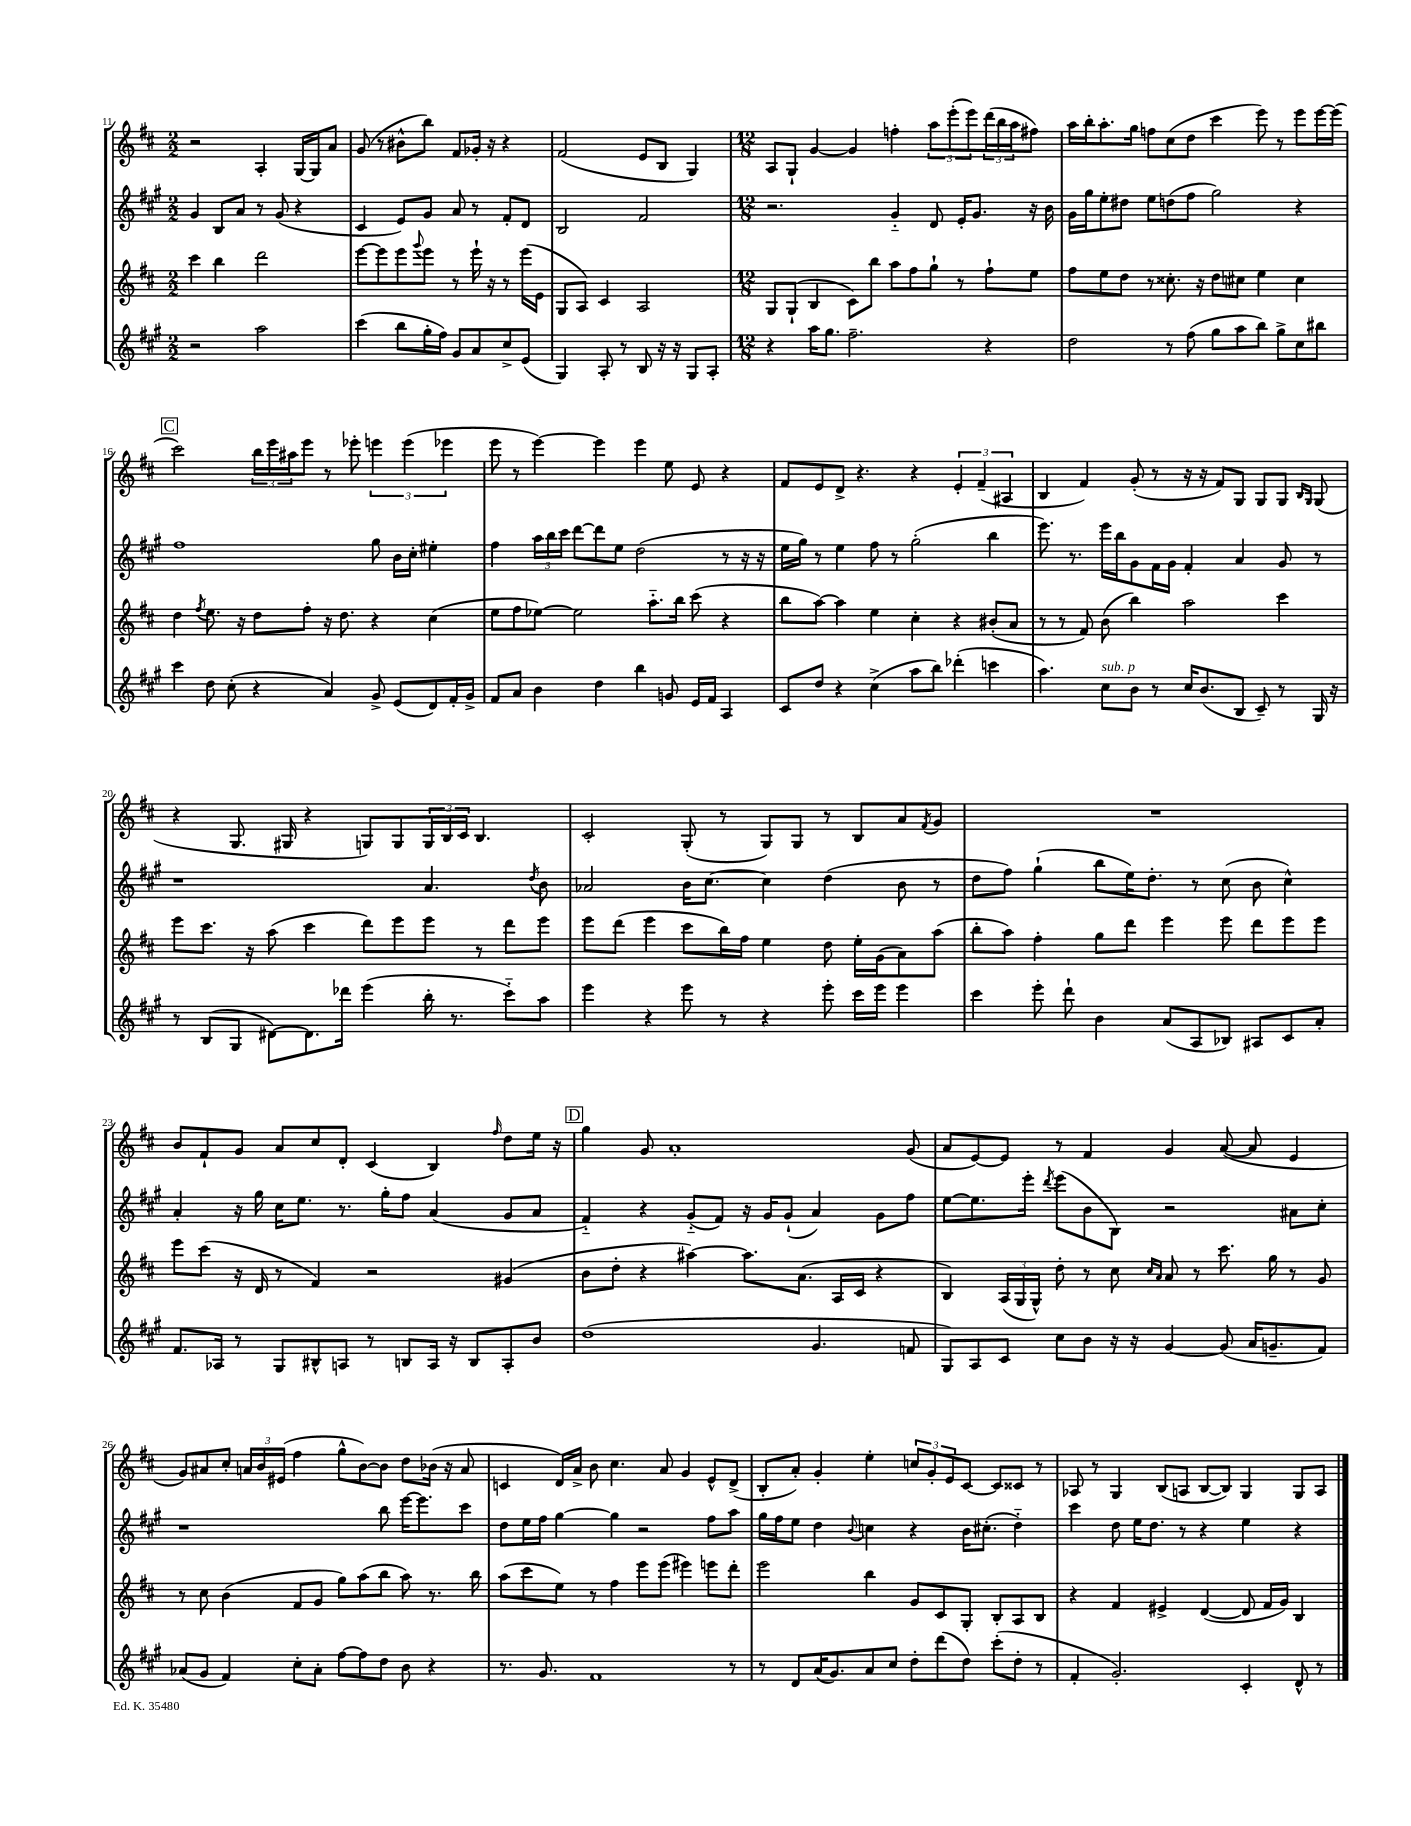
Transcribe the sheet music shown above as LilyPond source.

<<
\new StaffGroup <<
\new Staff = "s0" {
    \clef treble \key d \major \numericTimeSignature \time 2/2
    r2 a4-. g16~ g16 a'8 |
    g'8( r8 bis'8-^ b''8) fis'8 ges'16-. r16 r4 |
    fis'2( e'8 b8 g4) |
    \numericTimeSignature \time 12/8 a8 g8-! g'4~ g'4 f''4-. \tuplet 3/2 { a''8 e'''8-.( e'''8) } \tuplet 3/2 { d'''16( b''16 a''16 } fis''8) |
    a''16 b''16-. a''8.-. g''16 f''8 cis''8( d''8 cis'''4 e'''8) r8 e'''8 e'''16~ e'''16( |
    \mark \markup { \box "C" } cis'''2) \tuplet 3/2 { b''16 e'''16 ais''16 } e'''8 r8 ees'''8-. \tuplet 3/2 { e'''4 e'''4( ees'''4 } |
    e'''8 r8 e'''4~) e'''4 e'''4 e''8 e'8 r4 |
    fis'8 e'8 d'8-> r4. r4 \tuplet 3/2 { e'4-. fis'4--( ais4 } |
    b4 fis'4) g'8-.( r8 r16 r16 fis'8) g8 g8 g8 \grace { b16 g16 } g8( |
    r4 g8. gis16 r4 g8) g8 \tuplet 3/2 { g16 b16 cis'16 } b4. |
    cis'2-. g8-.( r8 g8) g8 r8 b8 a'8 \acciaccatura { fis'8 } g'8 |
    R1. |
    b'8 fis'8-! g'8 a'8 cis''8 d'8-. cis'4( b4) \grace { fis''16 } d''8 e''16 r16 |
    \mark \markup { \box "D" } g''4 g'8 a'1-. g'8( |
    a'8 e'8~) e'8 r8 fis'4 g'4 a'8~( a'8 e'4 |
    g'8) ais'8 cis''8-. \tuplet 3/2 { a'16 b'16 eis'16( } fis''4 g''8-^ b'8~) b'8 d''8 bes'16( r16 a'8 |
    c'4 d'16) a'16-> b'8 cis''4. a'8 g'4 e'8-^ d'8->( |
    b8-. a'8-.) g'4-. e''4-. \tuplet 3/2 { c''8 g'8-. e'8 } cis'8~ cis'8 cisis'8 r8 |
    aes8 r8 g4 b8( a8 b8~ b8) g4 g8 a8 \bar "|." |
}
\new Staff = "s1" {
    \clef treble \key a \major \numericTimeSignature \time 2/2
    gis'4 b8 a'8 r8 gis'8( r4 |
    cis'4 e'8) gis'8 a'8 r8 fis'8-. d'8 |
    b2 fis'2 |
    \numericTimeSignature \time 12/8 r2. gis'4-_ d'8 e'16-. gis'8. r16 b'16 |
    gis'16 gis''16 e''8-. dis''8 e''8 d''8( fis''8 gis''2) r4 |
    \mark \markup { \box "C" } fis''1 gis''8 b'16 cis''16-. eis''4-. |
    fis''4 \tuplet 3/2 { a''16 b''16 cis'''16 } d'''8~ d'''8 e''8 d''2( r8 r16 r16 |
    e''16 gis''16) r8 e''4 fis''8 r8 gis''2-.( b''4 |
    e'''8.) r8. e'''16 b''16 gis'8 fis'16 gis'16 fis'4-. a'4 gis'8 r8 |
    r1 a'4. \acciaccatura { d''8 } b'8 |
    aes'2 b'16 cis''8.~ cis''4 d''4( b'8 r8 |
    d''8 fis''8) gis''4-!( b''8 e''16) d''8.-. r8 cis''8( b'8 cis''4-^) |
    a'4-. r16 gis''16 cis''16 e''8. r8. gis''16-. fis''8 a'4( gis'8 a'8 |
    \mark \markup { \box "D" } fis'4-_) r4 gis'8-_( fis'8) r16 gis'16 gis'8-!( a'4) gis'8 fis''8 |
    e''8~ e''8. e'''16-. \acciaccatura { d'''8 } e'''8( b'8 b8) r2 ais'8 cis''8-. |
    r1 b''8 e'''16~ e'''8. cis'''8 |
    d''8 e''16 fis''16 gis''4~ gis''4 r2 fis''8 a''8 |
    gis''16 fis''16 e''8 d''4 \appoggiatura { b'8 } c''4 r4 b'16 cis''8.-.( d''4-_) |
    cis'''4 d''8 e''16 d''8. r8 r4 e''4 r4 \bar "|." |
}
\new Staff = "s2" {
    \clef treble \key d \major \numericTimeSignature \time 2/2
    cis'''4 b''4 d'''2 |
    e'''8~ e'''8 e'''8 \appoggiatura { g'''8 } e'''8 r8 e'''16-! r16 r8 e'''16( e'16 |
    g8 a8) cis'4 a2 |
    \numericTimeSignature \time 12/8 g8 g8-!( b4 cis'8) b''8 a''8 fis''8 g''8-! r8 fis''8-! e''8 |
    fis''8 e''8 d''8 r8 cisis''8.-. r16 d''8 cis''8 e''4 cis''4 |
    \mark \markup { \box "C" } d''4 \acciaccatura { fis''8 } e''8. r16 d''8 fis''8-. r16 d''8. r4 cis''4( |
    e''8 fis''8 ees''8~) ees''2 a''8.-_ b''16 cis'''8( r4 |
    b''8 a''8~) a''4 e''4 cis''4-. r4 bis'8-.( a'8 |
    r8 r8 fis'8) b'8( b''4) a''2 cis'''4 |
    e'''8 cis'''8. r16 a''8( cis'''4 d'''8) e'''8 e'''8 r8 d'''8 e'''8 |
    e'''8 d'''8( e'''4 cis'''8 b''16) fis''16 e''4 d''8 e''16-. g'16( a'8) a''8( |
    b''8-. a''8) fis''4-. g''8 d'''8 e'''4 e'''8 d'''8 e'''8 e'''8 |
    e'''8 cis'''8( r16 d'16 r8 fis'4) r2 gis'4( |
    \mark \markup { \box "D" } b'8 d''8-. r4 ais''4~) ais''8. a'8.( a16 cis'16 r4 |
    b4) \tuplet 3/2 { a16( g16 g16-^) } d''8-. r8 cis''8 \grace { cis''16 a'16 } a'8 r8 cis'''8. g''16 r8 g'8 |
    r8 cis''8 b'4( fis'8 g'8 g''8) a''8( b''8 a''8) r8. b''16 |
    a''8( cis'''8 e''8) r8 fis''4 e'''8 e'''8( eis'''4) e'''8 d'''8-. |
    e'''2 b''4 g'8 cis'8 g8-. b8-. a8 b8 |
    r4 fis'4 eis'4-> d'4~( d'8 fis'16 g'16) b4 \bar "|." |
}
\new Staff = "s3" {
    \clef treble \key a \major \numericTimeSignature \time 2/2
    r2 a''2 |
    cis'''4( b''8 gis''16-. fis''16) gis'8 a'8 cis''8-> e'8( |
    gis4) a8-. r8 b8 r16 r16 gis8 a8-. |
    \numericTimeSignature \time 12/8 r4 a''16 gis''8. fis''2.-- r4 |
    d''2 r8 fis''8( gis''8 a''8 b''8) gis''8-> cis''8 bis''8 |
    \mark \markup { \box "C" } cis'''4 d''8 cis''8-.( r4 a'4) gis'8-> e'8( d'8) fis'16-. gis'16-> |
    fis'8 a'8 b'4 d''4 b''4 g'8 e'16 fis'16 a4 |
    cis'8 d''8 r4 cis''4->( a''8 b''8) des'''4-.( c'''4 |
    a''4.) cis''8^\markup { \italic "sub. p" } b'8 r8 cis''16 b'8.( b8 cis'8--) r8 gis16 r16 |
    r8 b8( gis8 dis'8~) dis'8. des'''16 e'''4( b''16-. r8. cis'''8-_) a''8 |
    e'''4 r4 e'''8 r8 r4 e'''8-. cis'''16 e'''16 e'''4 |
    cis'''4 e'''8-. d'''8-! b'4 a'8( a8 bes8) ais8 cis'8 a'8-. |
    fis'8. aes16 r8 gis8 bis8-^ a8 r8 b8 a16 r16 b8 a8-. b'8 |
    \mark \markup { \box "D" } d''1( gis'4. f'8 |
    gis8) a8 cis'8 cis''8 b'8 r16 r16 gis'4~ gis'8( a'16 g'8.-- fis'8) |
    aes'8( gis'8 fis'4) cis''8-. aes'8-. fis''8~ fis''8 d''8 b'8 r4 |
    r8. gis'8. fis'1 r8 |
    r8 d'8 a'16( gis'8.) a'8 cis''8 d''8-. d'''8( d''8) cis'''8-.( d''8-. r8 |
    fis'4-. gis'2.-.) cis'4-. d'8-^ r8 \bar "|." |
}
>>
>>
\layout { \context { \Score currentBarNumber = #11 } }
